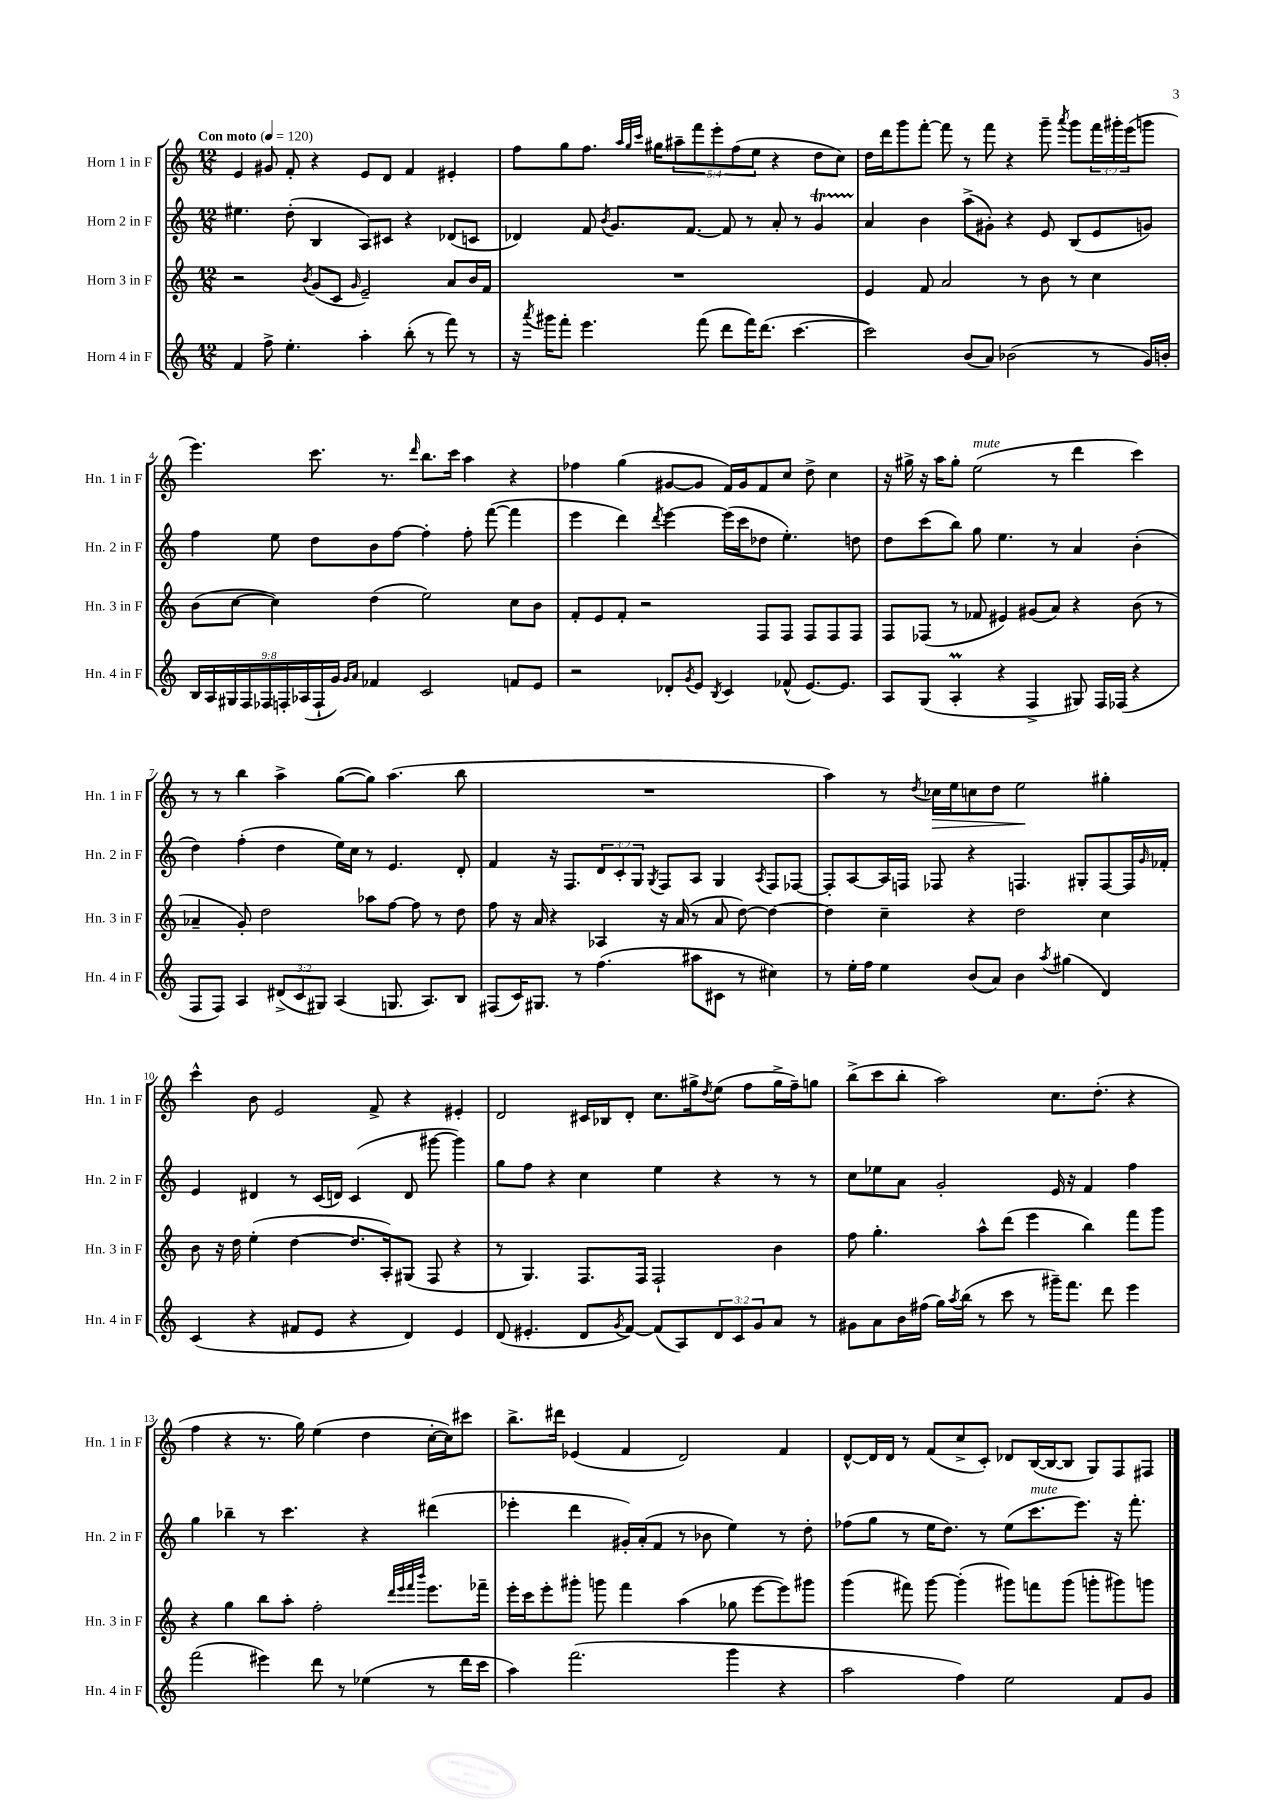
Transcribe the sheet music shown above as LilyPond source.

<<
\new StaffGroup <<
\new Staff = "s0" \with { instrumentName = "Horn 1 in F" shortInstrumentName = "Hn. 1 in F" } {
    \clef treble \key c \major \numericTimeSignature \time 12/8 \override Staff.TupletNumber.text = #tuplet-number::calc-fraction-text \tempo "Con moto" 4 = 120
    e'4 gis'8 f'8-. r4 e'8 d'8 f'4 eis'4-. |
    f''8 g''8 f''8. \grace { a''32 g''32 c'''32 } gis''16 \tuplet 5/4 { ais''8-- f'''8 e'''8-. f''8( e''8 } r4 d''8 c''8) |
    d''16 d'''16 g'''8 f'''8~-. f'''8 r8 f'''8 r4 g'''8-- \acciaccatura { a'''8 } g'''8 \tuplet 3/2 { f'''16 gis'''16-. e'''16( } g'''8 |
    e'''4.) c'''8. r8. \grace { d'''16 } b''8. c'''16 a''4 r4 |
    fes''4 g''4( gis'8~ gis'8 f'16) gis'16 f'8 c''8 d''8-> c''4 |
    r16 gis''16-> r16 a''16 gis''8-. e''2^\markup { \italic "mute" }( r8 d'''4 c'''4) |
    r8 r8 b''4 a''4-> g''8~( g''8) a''4.( b''8 |
    R1. |
    a''4) r8 \acciaccatura { d''8 } ces''16\> e''16 c''8 d''8 e''2\! gis''4-. |
    c'''4-^ b'8 e'2 f'8-> r4 eis'4-. |
    d'2 cis'16 bes16 d'8-. c''8. gis''16-> \acciaccatura { d''8 } e''8( f''8 gis''16-> f''16--) g''8 |
    b''8->( c'''8 b''8-. a''2) c''8. d''8.-.( r4 |
    f''4 r4 r8. g''16) e''4( d''4 c''16~-. c''16) cis'''8 |
    b''8.-> dis'''16 ees'4( f'4 d'2) f'4 |
    d'8~-^ d'16 d'16 r8 f'8( c''8-> c'8-.) des'8 b16~( b16~ b8 g8) f8 fis8 \bar "|." |
}
\new Staff = "s1" \with { instrumentName = "Horn 2 in F" shortInstrumentName = "Hn. 2 in F" } {
    \clef treble \key c \major \numericTimeSignature \time 12/8 \override Staff.TupletNumber.text = #tuplet-number::calc-fraction-text
    eis''4. d''8-.( b4 a8) cis'8 r4 des'8( c'8 |
    des'4) f'8 \acciaccatura { b'8 } g'8. f'8.~ f'8 r8 a'8-. r8 g'4\startTrillSpan |
    a'4\stopTrillSpan b'4 a''8->( gis'8-.) r4 e'8 b8( e'8 g'8) |
    f''4 e''8 d''8 b'8 f''8~ f''4-. f''8-. f'''8~( f'''4 |
    e'''4 d'''4) \acciaccatura { d'''8 } e'''4~ e'''16( c'''16 des''8 e''4.-.) d''8 |
    d''8 c'''8( b''8) g''8 e''4. r8 a'4 b'4-.( |
    d''4) f''4-.( d''4 e''16) c''16 r8 e'4. d'8-. |
    f'4 r16 f8. \tuplet 3/2 { d'8 c'8-. g8 } \acciaccatura { g8 } f8 a8 g4 \acciaccatura { a8 } f8 fes8~ |
    fes8-. a8~ a16 f16 fes8 r4 f4. gis8-. f8~ f16 \grace { g'16 } fes'16-. |
    e'4 dis'4 r8 c'16( d'16) c'4( d'8 gis'''8~ gis'''4) |
    g''8 f''8 r4 c''4 e''4 r4 r8 r8 |
    c''8 ees''8 a'8 g'2-. e'16 r16 f'4 f''4 |
    g''4 bes''4-- r8 c'''4. r4 dis'''4( |
    ees'''4-. d'''4 gis'16-.) a'16-.( f'8 r8 bes'8 e''4) r8 d''8-. |
    fes''8( g''8 r8 e''16 d''8.) r8 e''8( c'''8.^\markup { \italic "mute" } e'''8.) r16 f'''8.-. \bar "|." |
}
\new Staff = "s2" \with { instrumentName = "Horn 3 in F" shortInstrumentName = "Hn. 3 in F" } {
    \clef treble \key c \major \numericTimeSignature \time 12/8
    r2 \acciaccatura { b'8 } g'8( c'8 \grace { g'16 } e'2--) a'8 b'16 f'16 |
    R1. |
    e'4 f'8 a'2 r8 b'8 r8 c''4 |
    b'8( c''8~ c''4) d''4( e''2) c''8 b'8 |
    f'8-. e'8 f'8-. r2 f8 f8 f8 f8 f8 |
    f8 fes8( r8 fes'8 eis'4) gis'8( a'8) r4 b'8( r8 |
    aes'4-- g'8-.) d''2 aes''8 f''8~ f''8 r8 d''8 |
    f''8 r16 a'16 r4 aes4 r16 a'16( r8 a'8 d''8~) d''4~ |
    d''4 c''4-- r4 d''2 c''4 |
    b'8 r16 d''16 e''4-.( d''4~ d''8. a16-.) gis8( f8 r4 |
    r8 g4.) f8. f16 f2-! b'4 |
    f''8 g''4.-. a''8-^ d'''8( e'''4 b''4) f'''8 g'''8 |
    r4 g''4 b''8 a''8-. f''2-. \grace { d'''32 e'''32 f'''32 b'''32 } e'''8. fes'''16-- |
    e'''16-. c'''16 e'''8-. gis'''8-. g'''8 f'''4 a''4( ges''8 e'''8~ e'''8) gis'''8 |
    g'''4( fis'''8) g'''8~ g'''4-.( gis'''8) f'''8 gis'''8( g'''8-. gis'''8) g'''8 \bar "|." |
}
\new Staff = "s3" \with { instrumentName = "Horn 4 in F" shortInstrumentName = "Hn. 4 in F" } {
    \clef treble \key c \major \numericTimeSignature \time 12/8 \override Staff.TupletNumber.text = #tuplet-number::calc-fraction-text
    f'4 f''8-> e''4.-. a''4-. b''8-.( r8 f'''8) r8 |
    r16 \acciaccatura { a'''8 } gis'''16 f'''8-. e'''4. f'''8( d'''8 f'''16) d'''8.( c'''4.~ |
    c'''2) b'8( a'8) bes'2( r8 g'16) b'16-. |
    \tuplet 9/8 { b16 a16 gis16 f16 fes16 f16-. aes16( f16-! g'16) } \grace { g'16 a'16 } fes'4 c'2 f'8 e'8 |
    r2 des'8-. \acciaccatura { g'8 } e'8 \acciaccatura { b8 } c'4 fes'8-^( e'8.~) e'8. |
    a8 g8( a4-.\prall r4 f4-> gis8) f16 fes16( r4 |
    f8 f8) a4 \tuplet 3/2 { dis'8->( c'8 gis8) } a4( g8. a8.) b8 |
    fis8( c'16) gis8. r8 f''4.( ais''8 cis'8 r8 cis''4) |
    r8 e''16-. f''16 e''4 b'8( a'8) b'4 \acciaccatura { a''8 } gis''4( d'4) |
    c'4( r4 fis'8 e'8 r4 d'4) e'4 |
    d'8( eis'4.-. d'8 \acciaccatura { g'8 } f'8~) f'8( a8) \tuplet 3/2 { d'8 c'8 g'8 } a'8 r8 |
    gis'8 a'8 b'16 fis''16( g''16) \acciaccatura { a''8 } b''16( r8 c'''8 r8 gis'''16--) f'''8. d'''8 e'''4 |
    f'''2( eis'''4) d'''8 r8 ees''4( r8 d'''16 c'''16 |
    a''4) f'''2.( g'''4 r4 |
    a''2 f''4) e''2 f'8 g'8 \bar "|." |
}
>>
>>
